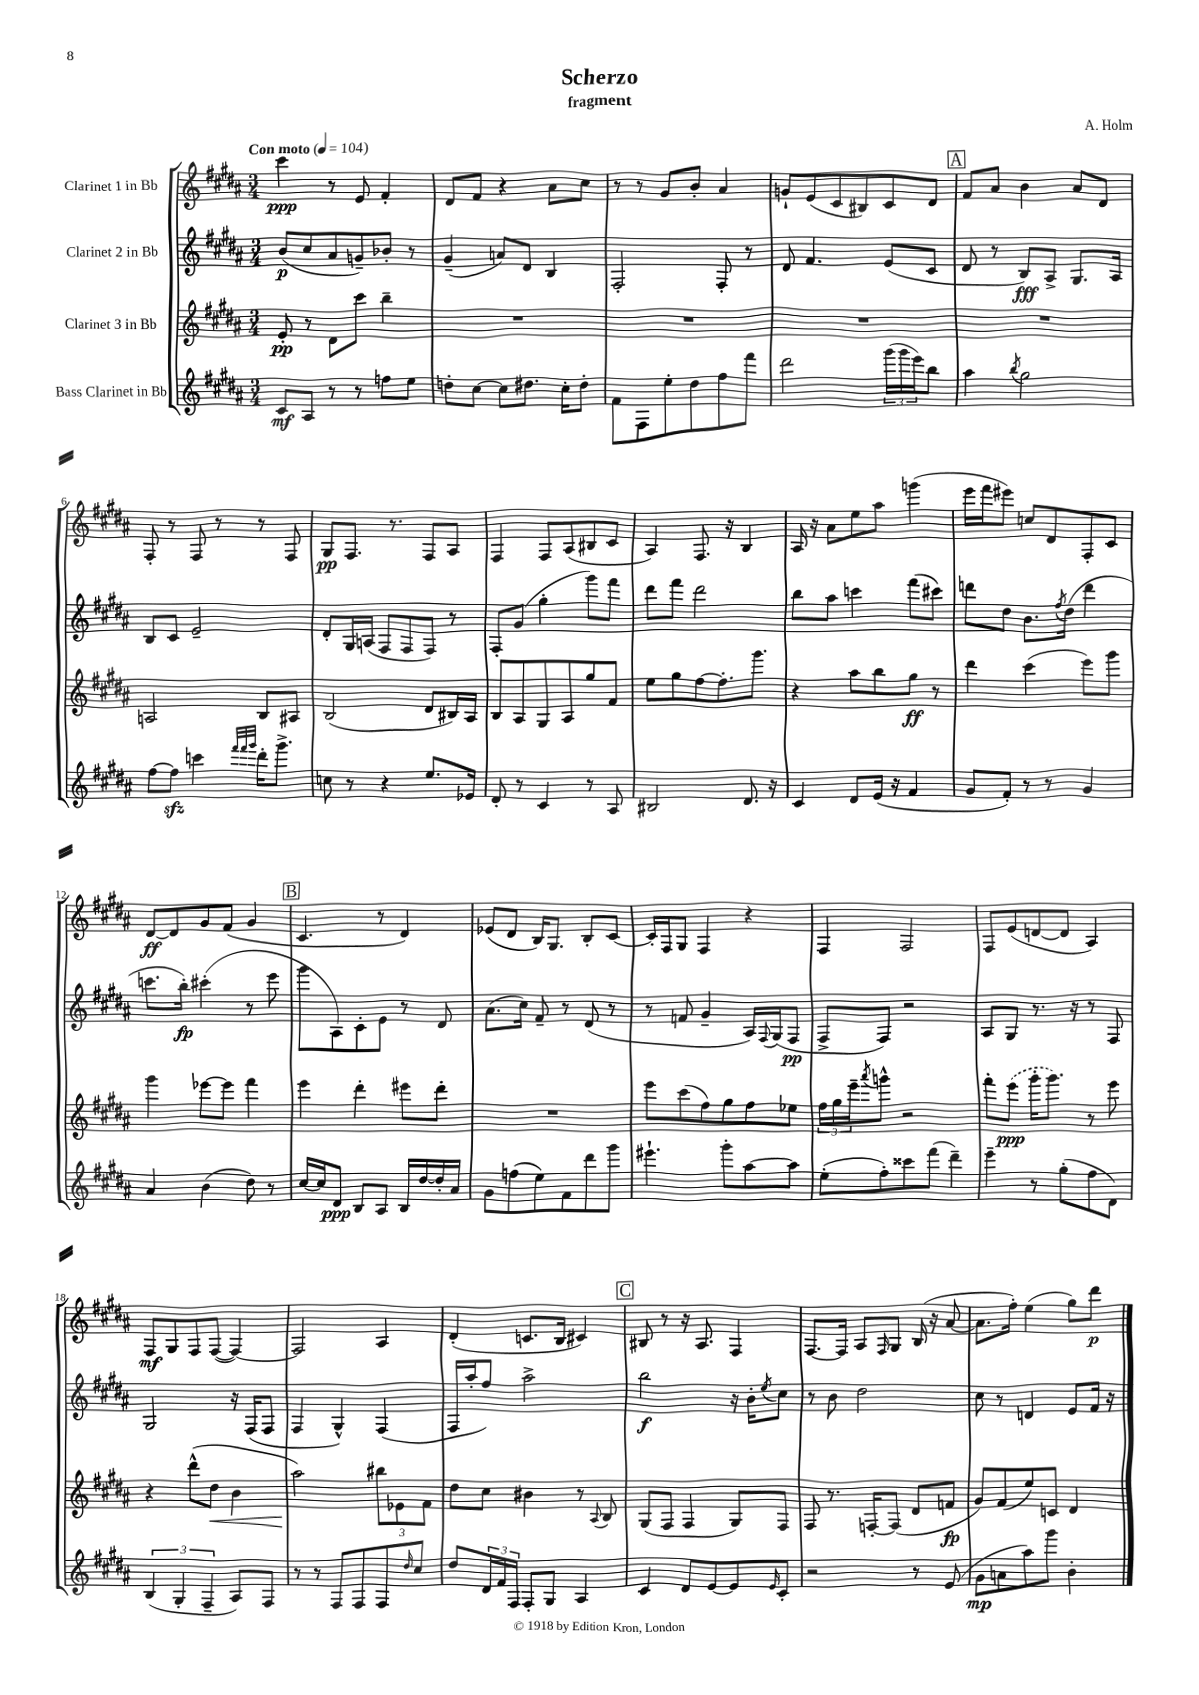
\header { title = "Scherzo" composer = "A. Holm" subtitle = "fragment" }
<<
\new StaffGroup <<
\new Staff = "s0" \with { instrumentName = "Clarinet 1 in Bb" } {
    \clef treble \key b \major \numericTimeSignature \time 3/4 \tempo "Con moto" 4 = 104
    cis'''4\ppp r8 e'8 fis'4-. |
    dis'8 fis'8 r4 ais'8 cis''8 |
    r8 r8 gis'8 b'8-. ais'4 |
    g'8-! e'8( cis'8 bis8) cis'8 dis'8 |
    \mark \markup { \box "A" } fis'8 ais'8 b'4 ais'8 dis'8 |
    fis8-. r8 fis8 r8 r8 fis8 |
    gis8\pp fis8. r8. fis8 ais8 |
    fis4 fis8 ais8( bis8 cis'8 |
    ais4) fis8. r16 b4 |
    ais16 r16 ais'8 e''8 ais''8 g'''4( |
    e'''16 fis'''16 eis'''8) c''8 dis'8 fis8-. cis'8 |
    dis'8~\ff dis'8 gis'8 fis'8( gis'4 |
    \mark \markup { \box "B" } cis'4. r8 dis'4) |
    ees'8( dis'8 b16) gis8. b8-. cis'8~ |
    cis'16-. fis16 gis8 fis4 r4 |
    fis4 fis2 |
    fis8 e'8( d'8~ d'8 ais4) |
    fis8\mf gis8 fis8 fis8~( fis4~) |
    fis2 ais4 |
    dis'4-.( c'8. b16 cis'4) |
    \mark \markup { \box "C" } bis8 r8 r16 ais8. fis4 |
    fis8.~ fis16 ais8 \grace { fis16 } gis8 b16( r16 ais'8~ |
    ais'8. fis''16-.) e''4( gis''8) dis'''8\p \bar "|." |
}
\new Staff = "s1" \with { instrumentName = "Clarinet 2 in Bb" } {
    \clef treble \key b \major \numericTimeSignature \time 3/4
    b'8\p( cis''8 ais'8 g'8--) bes'8-. r8 |
    gis'4--( a'8) dis'8 b4 |
    fis2-. fis8-. r8 |
    dis'8 fis'4. e'8( cis'8 |
    \mark \markup { \box "A" } dis'8 r8 b8\fff) ais8-> gis8. ais16 |
    b8 cis'8 e'2-- |
    dis'8-. gis16 a16( fis8 fis8 fis8) r8 |
    fis8-. gis'8( gis''4-. gis'''8) fis'''8 |
    dis'''8 fis'''8 dis'''2 |
    b''8 ais''8 c'''4 fis'''8( cis'''8) |
    d'''8 dis''8 b'8. \acciaccatura { fis''8 } dis''16( d'''4 |
    c'''8. b''16-.\fp) cis'''4-.( r8 e'''8 |
    \mark \markup { \box "B" } gis'''8 ais8) cis'8-. e'8 r8 dis'8 |
    ais'8.( cis''16) fis'8-- r8 dis'8( r8 |
    r8 f'8 gis'4-- ais16) \appoggiatura { fis8 } gis16( fis8\pp |
    fis8-> fis8) r2 |
    ais8 gis8 r8. r16 r8 fis8 |
    gis2 r16 fis16( fis8 |
    fis4 gis4-^) fis4( |
    fis16 ais''16-. fis''8) ais''2-> |
    \mark \markup { \box "C" } b''2\f r16 b'16-. \acciaccatura { e''8 } cis''8 |
    r8 b'8 dis''2 |
    cis''8 r8 d'4 e'8 fis'16 r16 \bar "|." |
}
\new Staff = "s2" \with { instrumentName = "Clarinet 3 in Bb" } {
    \clef treble \key b \major \numericTimeSignature \time 3/4
    e'8-.\pp r8 dis'8 cis'''8 b''4-- |
    R2. |
    R2. |
    R2. |
    \mark \markup { \box "A" } R2. |
    a2 b8 ais8 |
    b2( dis'8 bis16) ais16 |
    b8 ais8 gis8 ais8 gis''8 fis'8 |
    e''8 gis''8 fis''8~ fis''8.-. gis'''8. |
    r4 ais''8 b''8 gis''8\ff r8 |
    dis'''4 cis'''4( e'''8) gis'''8 |
    gis'''4 ees'''8~ ees'''8 fis'''4 |
    \mark \markup { \box "B" } e'''4 dis'''4-. eis'''8 dis'''8-. |
    R2. |
    e'''8 cis'''8( fis''8) gis''8 fis''8 ees''8 |
    \tuplet 3/2 { fis''16 gis''16 e'''16-- } \acciaccatura { ais'''8 } g'''8-^ r2 |
    fis'''8-. \once \slurDashed e'''8\ppp( gis'''16-. gis'''8.) r8 e'''8 |
    r4 dis'''8-^( dis''8\< b'4 |
    ais''2\!) \tuplet 3/2 { bis''8 ees'8 fis'8 } |
    dis''8 cis''8 bis'4 r8 \appoggiatura { ais8 } b8 |
    \mark \markup { \box "C" } gis8( fis8 fis4 gis8) fis8 |
    fis8 r8. f16~-. f8( dis'8 f'8\fp |
    gis'8) fis'8( e''8) c'8 dis'4 \bar "|." |
}
\new Staff = "s3" \with { instrumentName = "Bass Clarinet in Bb" } {
    \clef treble \key b \major \numericTimeSignature \time 3/4
    cis'8\mf ais8 r8 r8 f''8 e''8 |
    d''8-. cis''8~ cis''8 dis''8. cis''16-. dis''8-. |
    fis'8 fis8 e''8-. dis''8 fis''8 fis'''8 |
    dis'''2 \tuplet 3/2 { gis'''16( gis'''16 e'''16) } b''8 |
    \mark \markup { \box "A" } ais''4 \acciaccatura { b''8 } gis''2 |
    fis''8~ fis''8\sfz c'''4 \grace { fis'''32 fis'''32 gis'''32 } dis'''16-. gis'''8.-> |
    c''8 r8 r4 e''8. ees'16 |
    dis'8-. r8 cis'4 r8 ais8 |
    bis2 dis'8. r16 |
    cis'4 dis'8 e'16( r16 fis'4 |
    gis'8 fis'8-.) r8 r8 gis'4 |
    ais'4 b'4( dis''8) r8 |
    \mark \markup { \box "B" } cis''16~ cis''16 dis'8\ppp b8 ais8 b16 dis''16~ dis''16-. ais'16 |
    gis'8 f''8( e''8) fis'8 dis'''8 gis'''8 |
    eis'''4.-! gis'''8-. ais''8~ ais''8 |
    e''8-.( fis''8-.) cisis'''8 fis'''8( dis'''4--) |
    e'''4-- r8 gis''8-.( fis''8 dis'8) |
    \tuplet 3/2 { b4( gis4-. fis4-- } ais8) fis8 |
    r8 r8 fis8 fis8 fis8 \grace { dis''16 } cis''8 |
    dis''8 \tuplet 3/2 { dis'16 fis'16 fis16 } fis8-. gis8 ais4 |
    \mark \markup { \box "C" } cis'4 dis'8 e'8~ e'8 \grace { e'16 } cis'8-. |
    r2 r8 e'8( |
    gis'8\mp a'8 ais''8) gis'''8 b'4-. \bar "|." |
}
>>
>>
